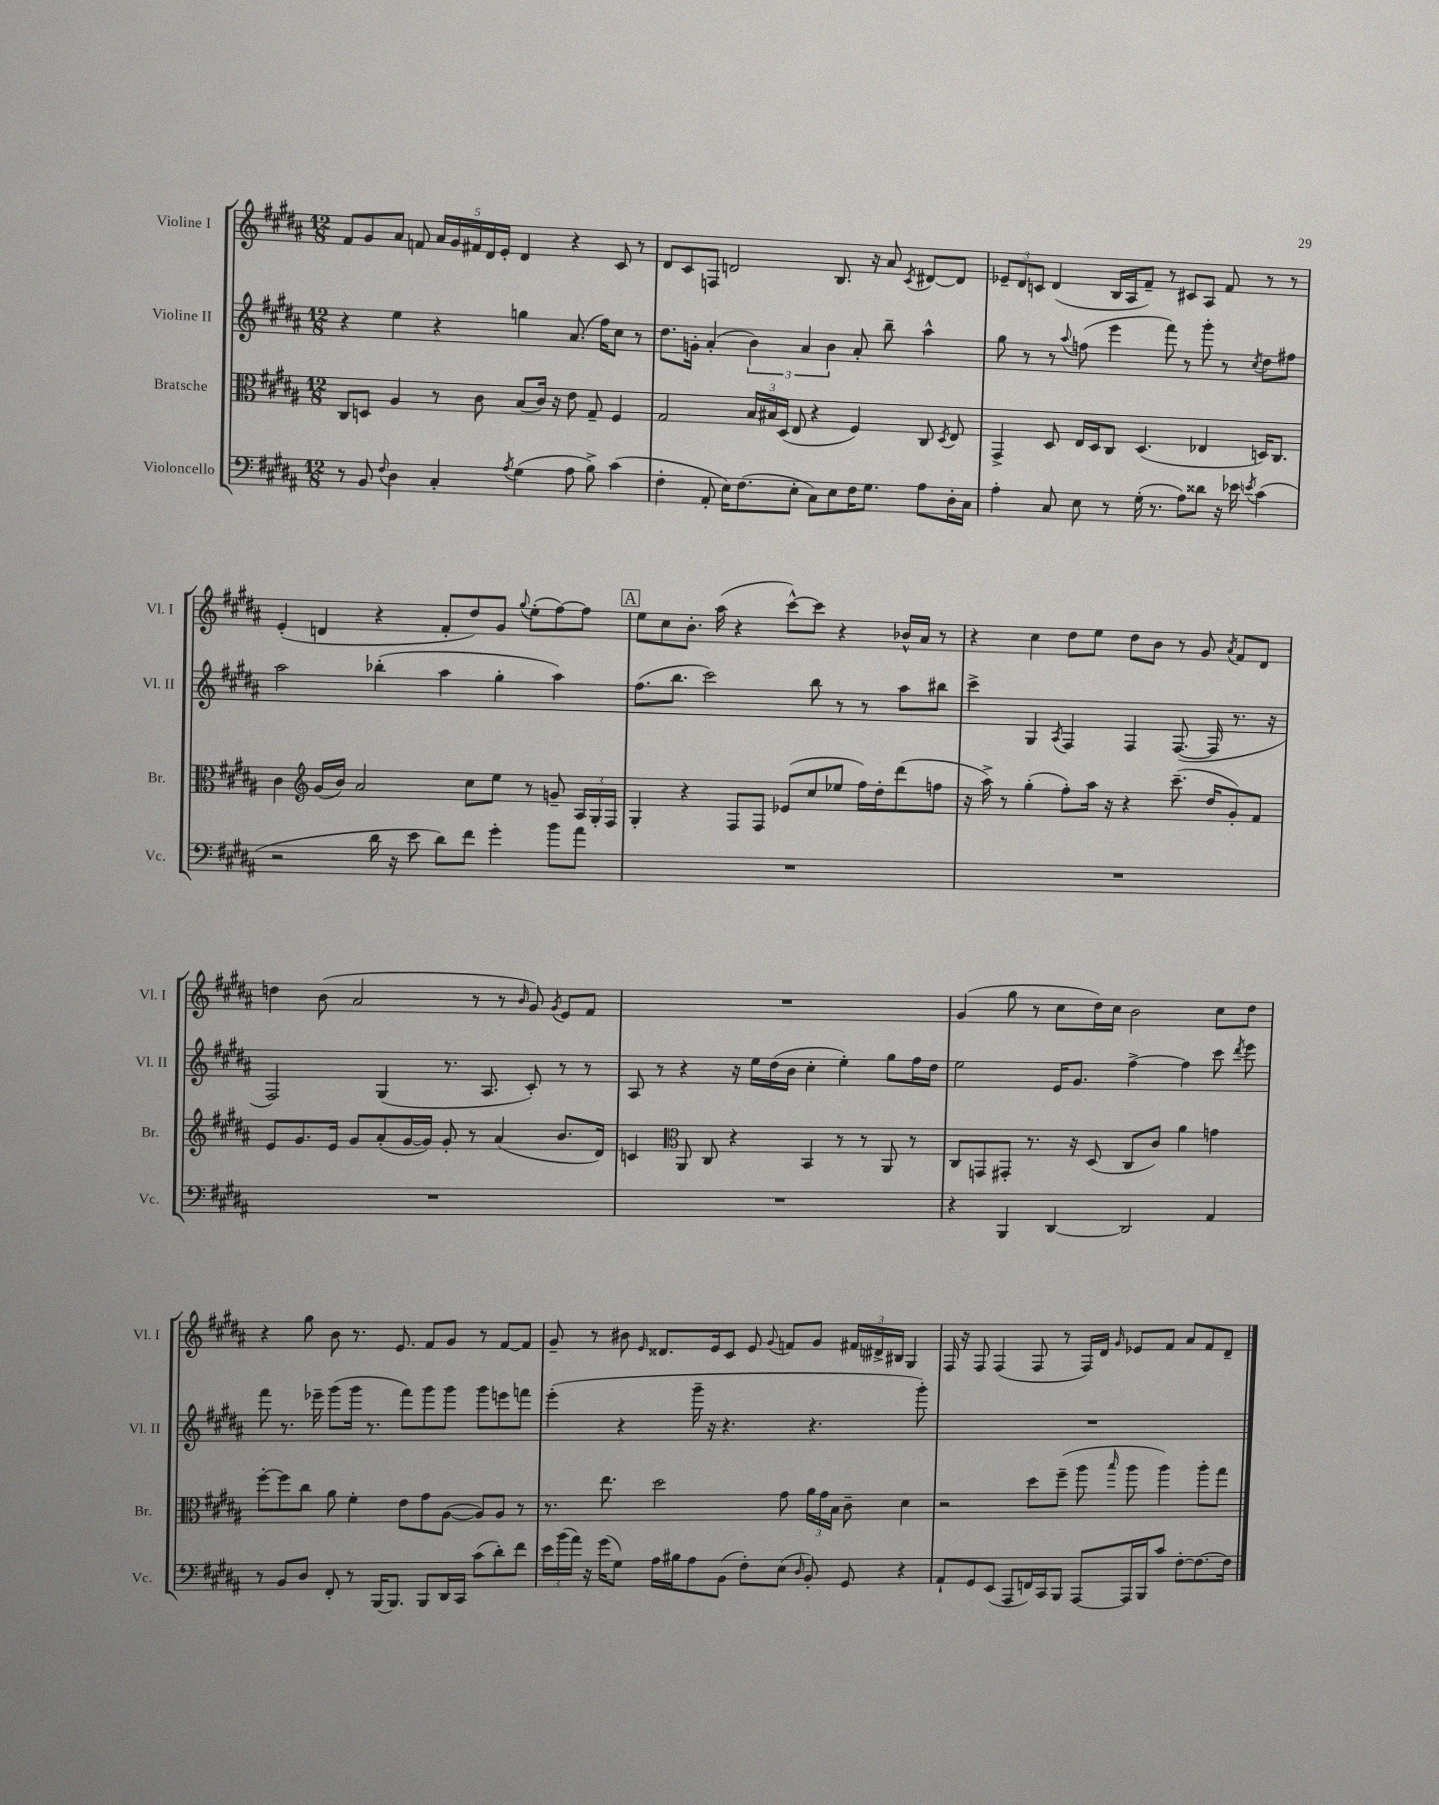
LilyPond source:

<<
\new StaffGroup <<
\new Staff = "s0" \with { instrumentName = "Violine I" shortInstrumentName = "Vl. I" } {
    \clef treble \key b \major \numericTimeSignature \time 12/8
    \autoBeamOff fis'8[ gis'8 ais'8] f'8 \tuplet 5/4 { ais'16[ gis'16 fis'16 dis'16 e'16]-. } dis'4 r4 cis'8 r8 |
    dis'8[ cis'8 f8] d'2 b8. r16 ais'8 \acciaccatura { cis'8 } dis'8[~ dis'8] |
    \tuplet 3/2 { ees'8[-- dis'8 c'8] } dis'4( b16[ ais16 fis'8]--) r8 cis'8[ ais8] fis'8 r8 r8 |
    e'4-.( d'4 r4 fis'8[-. dis''8) gis'8] \appoggiatura { gis''8 } e''8[-.( fis''8~) fis''8] |
    \mark \markup { \box "A" } e''8[ cis''8 b'8.]-. ais''16( r4 cis'''8[~-^) cis'''8] r4 bes'16[-^ ais'16] r8 |
    r4 cis''4 dis''8[ e''8] dis''8[ b'8] r8 gis'8 \acciaccatura { ais'8 } fis'8[ dis'8] |
    d''4 b'8( ais'2 r8 r8 \grace { b'16 } gis'8) \acciaccatura { gis'8 } e'8[ fis'8] |
    R1. |
    gis'4( gis''8 r8 cis''8[ dis''16) cis''16] b'2 cis''8[ dis''8] |
    r4 gis''8 b'8 r8. e'8. fis'8[ gis'8] r8 fis'8[~ fis'8] |
    gis'8-- r8 bis'8 \grace { e'16 } disis'8.[ e'16 cis'8] e'8 \appoggiatura { gis'8 } f'8[ gis'8] \tuplet 3/2 { fis'16[ dis'16-> bis16] } gis4 |
    fis16 r16 fis8 fis4( fis8 r8 fis16[) dis'16] \grace { gis'16 } ees'8[ fis'8] ais'8[ fis'8 dis'8]-- \bar "|." |
}
\new Staff = "s1" \with { instrumentName = "Violine II" shortInstrumentName = "Vl. II" } {
    \clef treble \key b \major \numericTimeSignature \time 12/8
    \autoBeamOff r4 e''4 r4 g''4 ais'8.( fis''16[) cis''8] r8 |
    dis''8.[ g'16]-. ais'4-.( \tuplet 3/2 { b'4) ais'4 b'4 } ais'8-. b''8-- ais''4-^ |
    gis''8 r8 r8 \appoggiatura { ais''8 } f''8( e'''4 fis'''8) r8 gis'''8-. r8 \acciaccatura { cis''8 } dis''8[ fis''8] |
    ais''2 bes''4-.( ais''4 gis''4-. ais''4) |
    \mark \markup { \box "A" } fis''8.[( b''8.] cis'''2) b''8 r8 r8 ais''8[ bis''8] |
    cis'''4-> gis4 \acciaccatura { ais8 } fis4 fis4 fis8.~( fis16 r8. r16 |
    fis2) gis4( r8. ais8. cis'8-.) r8 r8 |
    ais8 r8 r4 r16 e''16[ dis''16( b'16] cis''4-. e''4-.) gis''8[ fis''16 dis''16] |
    e''2 e'16[ gis'8.] fis''4~-> fis''4 cis'''8 \acciaccatura { dis'''8 } e'''8 |
    fis'''8 r8. ees'''16-- gis'''8[( gis'''16] r8. fis'''8[) gis'''8 gis'''8] gis'''8[ e'''8 f'''8] |
    e'''4-.( r4 gis'''16-- r16 r4. r4. gis'''8-.) |
    R1. \bar "|." |
}
\new Staff = "s2" \with { instrumentName = "Bratsche" shortInstrumentName = "Br." } {
    \clef alto \key b \major \numericTimeSignature \time 12/8
    \autoBeamOff cis8[ d8] ais4 r8 cis'8 b8[( cis'16]) r16 e'8 gis8-- fis4 |
    gis2 \tuplet 3/2 { b16[ bis16 dis16]( } e8 r4 fis4) cis8 \acciaccatura { dis8 } e8 |
    gis,4-> dis8 e16[ dis16 cis8] dis4.( ees4 d16[) cis8.] |
    cis'4 \clef treble gis'16[( b'16]) ais'2 cis''8[ e''8] r8 g'8-- \tuplet 3/2 { ais16[ gis16-. fis16] } |
    \mark \markup { \box "A" } gis4-. r4 fis8[ fis8] ees'8[( cis''8 ees''8] fis''16[) dis''16-. dis'''8( f''8] |
    r16 ais''16->) r8 gis''4-.( fis''8[-.) ais''16] r16 r4 cis'''8.--( dis''16[ gis'8-.) fis'8] |
    e'8[ gis'8. e'16] gis'8[ ais'8-.( gis'16~ gis'16]) gis'8-. r8 ais'4( b'8.[ dis'16]) |
    c'4 \clef alto ais,8 cis8 r4 b,4 r8 r8 ais,8 r8 |
    cis8[ g,8 gis,8]-. r8. r16 dis8( cis8[ cis'8]) ais'4 g'4 |
    fis''8[~-. fis''8 cis''8] ais'8 fis'4-. e'8[ gis'8 ais8]~( ais8[) ais8] r8 |
    r8. e''8. dis''2 gis'8 \tuplet 3/2 { ais'16[ gis'16 b16] } cis'8-- dis'4 |
    r2 dis''8[ fis''8]--( ais''8 \grace { b''16 } ais''8 ais''4) ais''8[-. gis''8] \bar "|." |
}
\new Staff = "s3" \with { instrumentName = "Violoncello" shortInstrumentName = "Vc." } {
    \clef bass \key b \major \numericTimeSignature \time 12/8
    \autoBeamOff r8 b,8 \appoggiatura { fis8 } dis4 cis4-. \acciaccatura { ais8 } gis4( ais8 b8->) cis'4( |
    fis4-. ais,8-. e16[) fis8.( e8]-. cis8[) e8 fis16 gis8.] ais8[ dis16-. cis16] |
    ais4-. cis8 e8 r8 gis16-.( r8. ais8[) disis'8] r16 ees'16 \acciaccatura { e'8 } cis'4( |
    r2 dis'16 r16 e'8 dis'8[) fis'8] gis'4-. b'8[ ais'8] |
    \mark \markup { \box "A" } R1. |
    R1. |
    R1. |
    R1. |
    r4 b,,4 dis,4~ dis,2 ais,4 |
    r8 b,8[ dis8] fis,8-. r8 b,,16[~ b,,8.] b,,8[ dis,16 cis,16] cis'8[( dis'8-.) fis'8] |
    \tuplet 3/2 { e'16[ b'16( ais'16]) } r16 gis'16[( gis8]) ais16[ bis16 ais8 b,8]( fis8[-.) e8]( \grace { dis16 } b,8-.) gis,8 r4 |
    ais,8[-! gis,8 e,8]( ais,,8[ f,16) cis,16 b,,8] ais,,8[~ ais,,16 b,,16 cis'8] fis8[~-. fis8.~ fis16] \bar "|." |
}
>>
>>
\layout { \context { \Score \remove "Bar_number_engraver" } }
